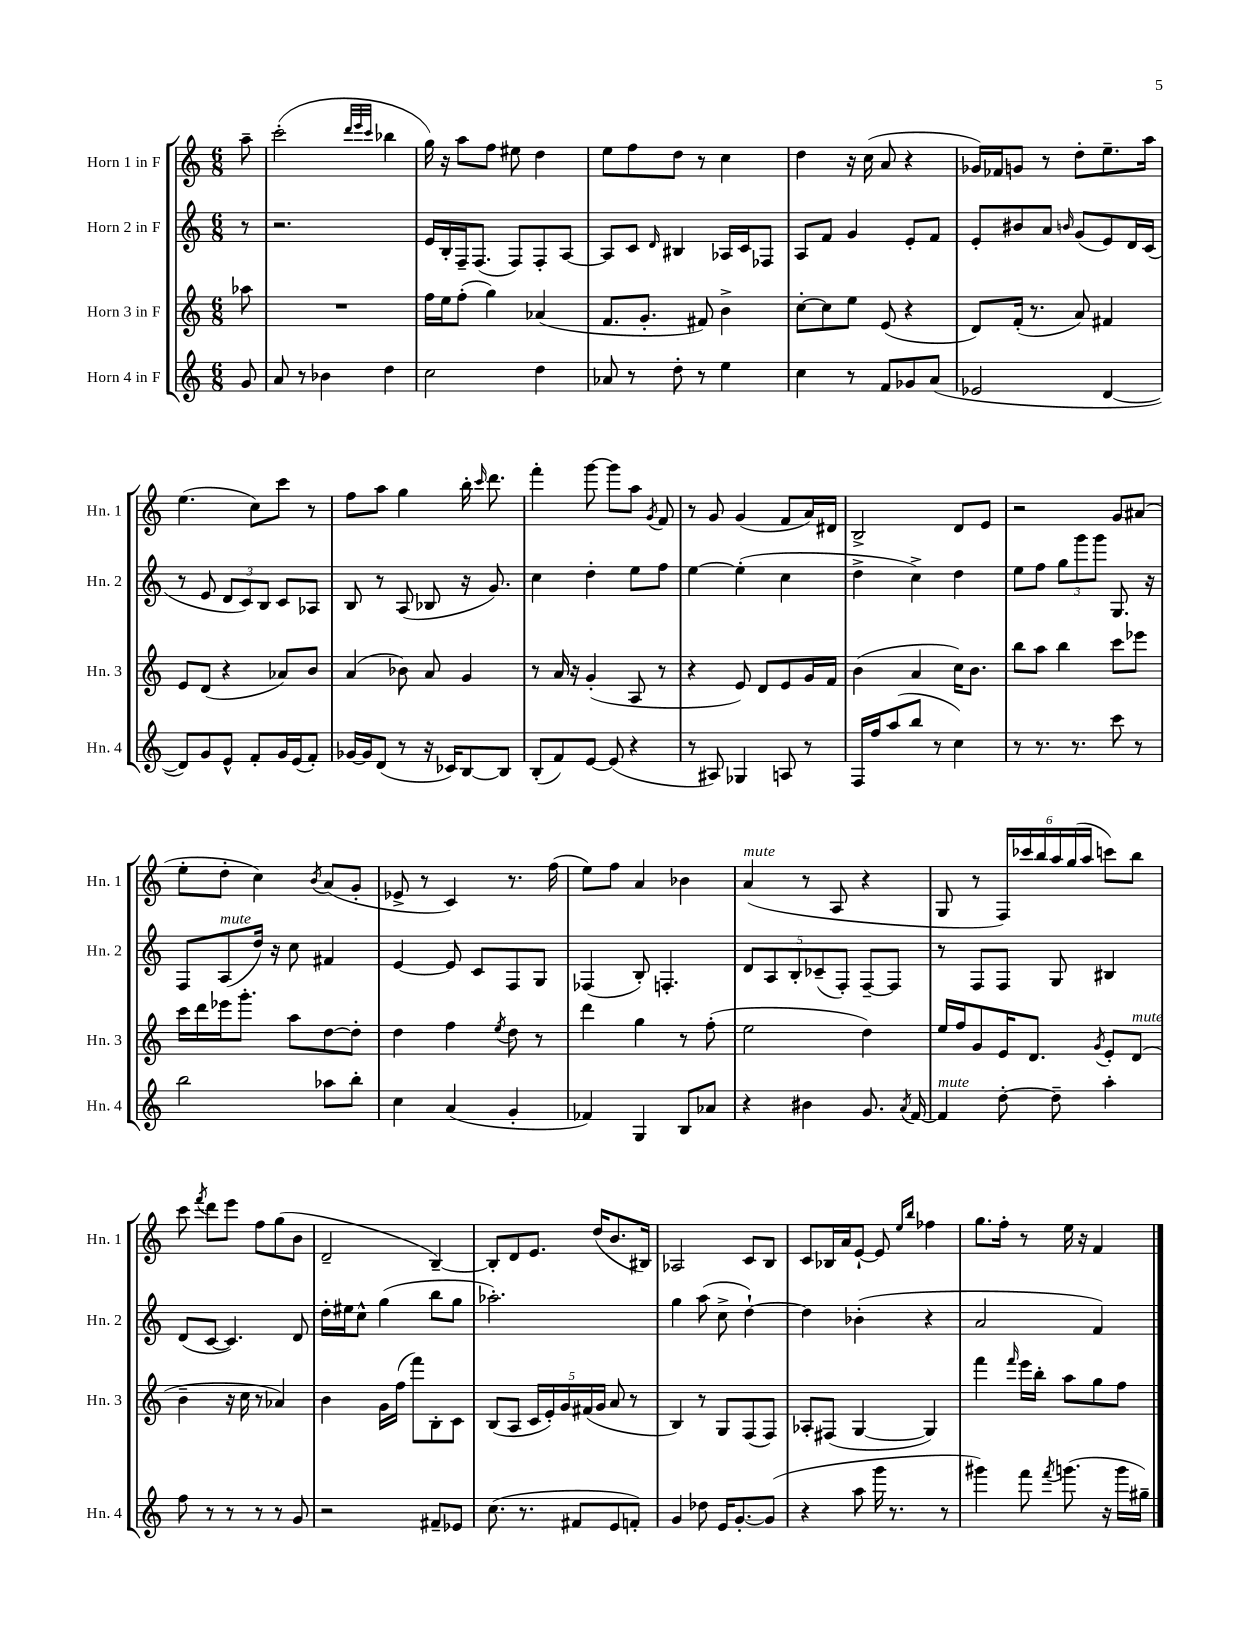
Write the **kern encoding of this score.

**kern	**kern	**kern	**kern
*staff4	*staff3	*staff2	*staff1
*clefG2	*clefG2	*clefG2	*clefG2
*k[]	*k[]	*k[]	*k[]
*M6/8	*M6/8	*M6/8	*M6/8
8g	8aa-	8r	8aa~
=	=	=	=
8a	2.r	2.r	(2ccc'
8r	.	.	.
4b-	.	.	.
.	.	.	32qqddd
.	.	.	32qqeee
.	.	.	32qqccc
4dd	.	.	4bb-
=	=	=	=
2cc	16ff	16e	16gg)
.	16ee	16B'	16r
.	(8ff'	16F~	8aa
.	.	(8.F	.
.	4gg)	.	8ff
.	.	8F)	8ee#
4dd	(4a-	8F'	4dd
.	.	[8A	.
=	=	=	=
8a-	8.f	8A]	8ee
8r	.	8c	8ff
.	8.g'	.	.
.	.	16qqd	.
8dd'	.	4B#	8dd
8r	8f#)	.	8r
4ee	4b^	16A-	4cc
.	.	16c	.
.	.	8F-	.
=	=	=	=
4cc	[8cc'	8A	4dd
.	8cc]	8f	.
8r	8ee	4g	16r
.	.	.	(16cc
8f	(8e	.	8a
8g-	4r	8e'	4r
(8a	.	8f	.
=	=	=	=
2e-	8d)	8e'	16g-)
.	.	.	16f-
.	(16f'	8b#	8g
.	8.r	.	.
.	.	8a	8r
.	.	16qqb	.
.	8a)	(8g	8dd'
[4d	4f#	8e)	8.ee~
.	.	16d	.
.	.	(16c	16aa
=	=	=	=
8d])	8e	8r	(4.ee
8g	(8d	8e	.
8e^^	4r	12d	.
.	.	12c)	.
8f'	.	.	8cc)
.	.	12B	.
16g	8a-)	8c	8ccc
(16e	.	.	.
8f')	8b	8A-	8r
=	=	=	=
[16g-	(4a	8B	8ff
16g-]	.	.	.
(8d	.	8r	8aa
8r	8b-)	(8A	4gg
16r	8a	8B-	.
16c-)	.	.	.
[8B	4g	16r	16bb'
.	.	.	16qqccc
.	.	8.g)	8.ddd
8B]	.	.	.
=	=	=	=
(8B'	8r	4cc	4fff'
8f)	16a	.	.
.	16r	.	.
[8e	(4g'	4dd'	[8ggg
(8e]	.	.	8ggg]
4r	8A	8ee	8aa
.	.	.	8qg
.	8r	8ff	8f
=	=	=	=
8r	4r	[4ee	8r
8A#)	.	.	8g
4G-	8e)	(4ee']	(4g
.	8d	.	.
8A	8e	4cc	8f
8r	16g	.	16a)
.	16f	.	16d#
=	=	=	=
16F	(4b	4dd^	2B^
16ff	.	.	.
(8aa	.	.	.
8bb	4a	4cc^)	.
8r	.	.	.
4cc)	16cc)	4dd	8d
.	8.b	.	.
.	.	.	8e
=	=	=	=
8r	8bb	8ee	2r
8.r	8aa	8ff	.
.	4bb	12gg	.
8.r	.	.	.
.	.	12ggg	.
.	.	12ggg	.
8ccc	8ccc	8.G	8g
8r	8eee-	.	(8a#
.	.	16r	.
=	=	=	=
2bb	16ccc	8F	8ee'
.	16ddd	.	.
.	16eee-	(8A	8dd'
.	8.ggg'	.	.
.	.	16dd)	4cc)
.	.	16r	.
.	8aa	8cc	.
.	.	.	8qb
8aa-	[8dd	4f#	(8a
8bb'	8dd']	.	8g'
=	=	=	=
4cc	4dd	[4e	8e-^
.	.	.	8r
(4a	4ff	8e]	4c)
.	.	8c	.
.	8qee	.	.
4g'	8dd	8F	8.r
.	8r	8G	.
.	.	.	(16ff
=	=	=	=
4f-)	4ddd	(4F-	8ee)
.	.	.	8ff
4G	4gg	8B')	4a
.	.	4.F'	.
8B	8r	.	4b-
8a-	(8ff'	.	.
=	=	=	=
4r	2ee	10d	(4a
.	.	10A	.
.	.	10B'	.
4b#	.	.	8r
.	.	(10c-~	.
.	.	.	8A
.	.	10F')	.
8.g	4dd)	[8F~	4r
.	.	8F]	.
8qa	.	.	.
[16f	.	.	.
=	=	=	=
4f]	16ee	8r	8G
.	16ff	.	.
.	8g	8F	8r
[8dd'	16e	8F	24F)
.	.	.	24ccc-
.	8.d	.	.
.	.	.	24bb
8dd~]	.	8G	24aa
.	.	.	(24gg
.	.	.	24aa
.	8qg	.	.
4aa'	8e'	4B#	8ccc)
.	(8d	.	8bb
=	=	=	=
8ff	4b~	(8d	8ccc
.	.	.	8qfff
8r	.	[8c	8ddd
8r	16r	4.c])	8eee
.	16cc	.	.
8r	8r	.	8ff
8r	4a-)	.	(8gg
8g	.	8d	8b
=	=	=	=
2r	4b	16dd'	2d~
.	.	16ee#	.
.	.	8cc^^	.
.	16g	(4gg	.
.	(16ff	.	.
.	8fff)	.	.
8f#~	8B'	8bb	[4B~)
8e-	8c	8gg	.
=	=	=	=
(8.cc	(8B	2.aa-')	8B']
.	8A	.	8d
8.r	.	.	.
.	20c	.	8.e
.	20e')	.	.
.	20g	.	.
8f#	.	.	.
.	(20f#	.	.
.	.	.	(16dd
.	20g	.	.
8e	8a	.	8.b
8f')	8r	.	.
.	.	.	16B#)
=	=	=	=
4g	4B)	4gg	2A-
8dd-	8r	(8aa	.
16e	8G	8cc^	.
[8.g'	.	.	.
.	(8F	[4dd`)	8c
(8g]	8F)	.	8B
=	=	=	=
4r	8A-'	4dd]	8c
.	(8F#	.	16B-
.	.	.	16a
8aa	[4G	(4b-'	[8e`
16ggg	.	.	8e]
8.r	.	.	.
.	.	.	16qqee
.	.	.	16qqbb
.	4G])	4r	4ff-
8r	.	.	.
=	=	=	=
4ggg#)	4fff	2a	8.gg
.	.	.	16ff'
.	16qqfff	.	.
8fff	16eee	.	8r
.	16bb'	.	.
8qfff	.	.	.
(8.ggg	8aa	.	16ee
.	.	.	16r
.	8gg	4f)	4f
16r	.	.	.
16ggg	8ff	.	.
16gg#~)	.	.	.
==	==	==	==
*-	*-	*-	*-
